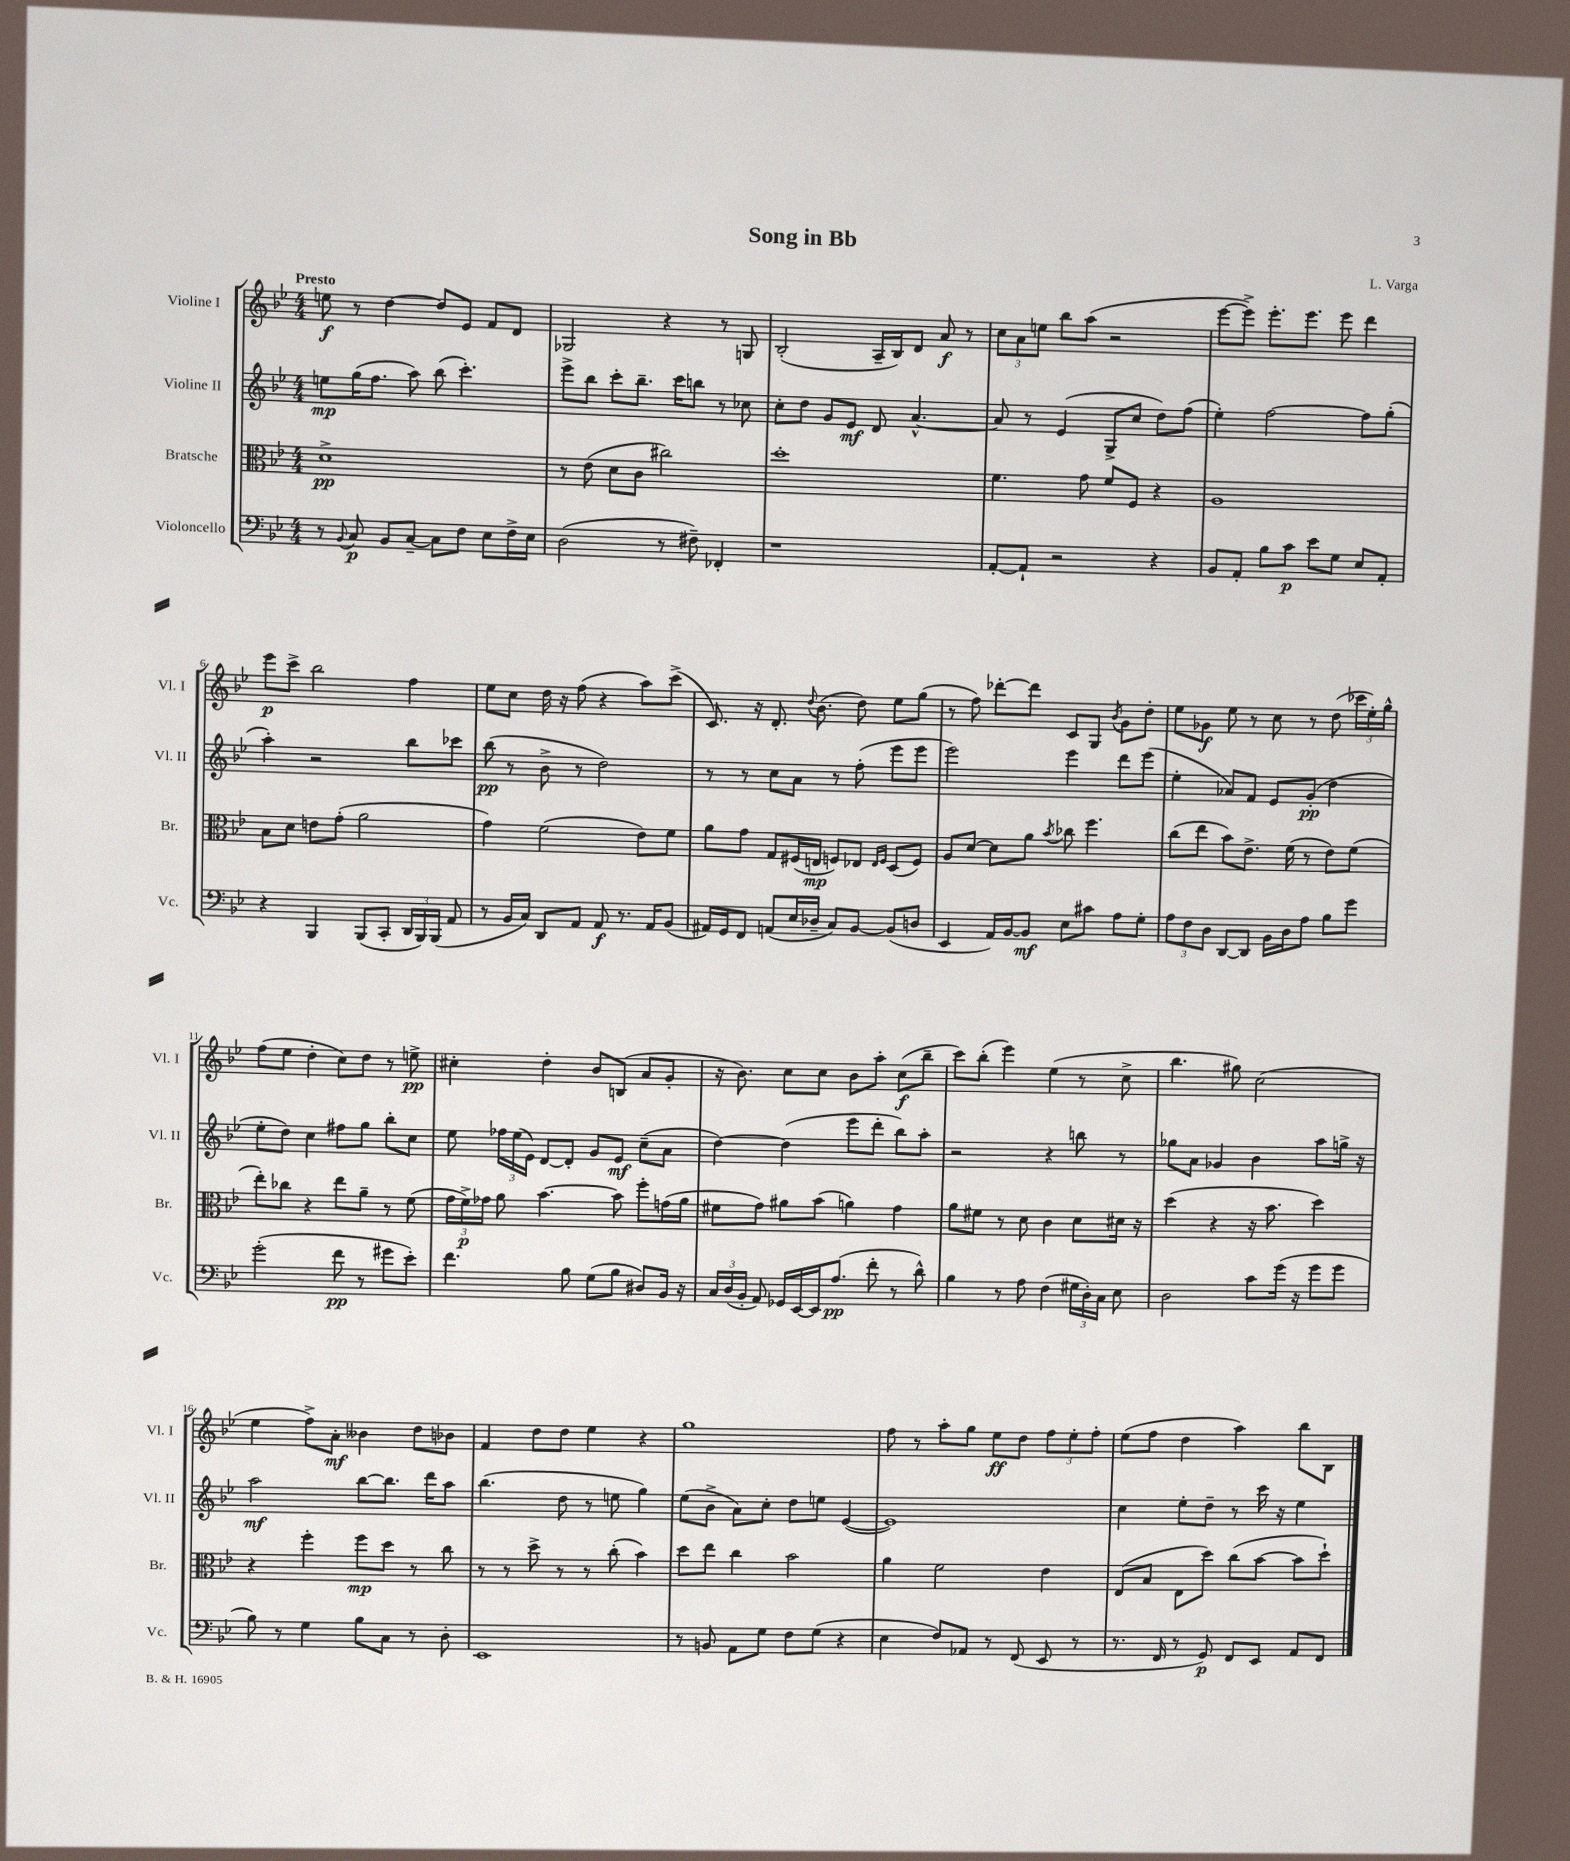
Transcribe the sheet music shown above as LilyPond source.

\header { title = "Song in Bb" composer = "L. Varga" }
<<
\new StaffGroup <<
\new Staff = "s0" \with { instrumentName = "Violine I" shortInstrumentName = "Vl. I" } {
    \clef treble \key bes \major \numericTimeSignature \time 4/4 \tempo "Presto"
    \autoBeamOff e''8\f r8 d''4~ d''8[ ees'8] f'8[ d'8] |
    ges2 r4 r8 g8 |
    bes2-.( a16[-- bes16) d'8] a'8\f r8 |
    \tuplet 3/2 { c''8[ a'8 e''8] } bes''8[ a''8]( r2 |
    ees'''8[~ ees'''8]->) ees'''8.[-. ees'''8.] ees'''8 d'''4 |
    ees'''8[\p c'''8]-> bes''2 f''4 |
    ees''8[ c''8] d''16 r16 f''8( r4 a''8[) c'''8]->( |
    c'8.) r16 d'8.-. \appoggiatura { d''8 } bes'8.( d''8) ees''8[ g''8]( |
    r8 f''8) des'''8[~-. des'''8] c'8[ g8] \acciaccatura { bes'8 } g'8[ d''8]-. |
    ees''8[ ges'8]\f ees''8 r8 c''8 r8 d''8( \tuplet 3/2 { ces'''16[ ees''16-.) g''16]-^ } |
    f''8[( ees''8] d''4-. c''8[) d''8] r8 e''8->\pp |
    cis''4-. d''4-. bes'8[ b8]( a'8[ g'8]-. |
    r16 bes'8.) c''8[ c''8] bes'8[ a''8]-. c''8[\f( bes''8]-- |
    c'''8[) bes''8]-.( ees'''4) ees''4( r8 c''8-> |
    bes''4. gis''8) c''2( |
    ees''4 f''8[->) a'8]-.\mf beses'4 d''8[ bes'8] |
    f'4 d''8[ d''8] ees''4 r4 |
    g''1 |
    f''8 r8 a''8[-. g''8] ees''8[\ff d''8] \tuplet 3/2 { f''8[ ees''8-. f''8]-. } |
    ees''8[( f''8] d''4 a''4) bes''8[ bes8] \bar "|." |
}
\new Staff = "s1" \with { instrumentName = "Violine II" shortInstrumentName = "Vl. II" } {
    \clef treble \key bes \major \numericTimeSignature \time 4/4
    \autoBeamOff e''8[\mp g''16( f''8.] a''8) bes''8( c'''4.-.) |
    ees'''8[-> bes''8] c'''8[-. bes''8.]-- c'''16[ b''8] r8 ces''8 |
    c''8[-. d''8] g'8[ ees'8]\mf d'8 a'4.~-^ |
    a'8 r8 ees'4( g8[-> c''8] d''8[) f''8]( |
    ees''4-.) f''2~ f''8[ g''8]-.( |
    a''4-.) r2 bes''8[ ces'''8] |
    bes''8\pp( r8 bes'8-> r8 d''2) |
    r8 r8 c''8[ a'8] r8 f''8-.( ees'''8[ ees'''8] |
    ees'''2) ees'''4 d'''8[ ees'''8]( |
    ees''4-. aes'8[) f'8] ees'8[ g'8]-.\pp( d''4 |
    ees''8[-. d''8]) c''4 fis''8[ g''8] bes''8[-. c''8] |
    ees''8 \tuplet 3/2 { fes''16[ ees''16( ees'16]) } d'8[~ d'8]-. g'8[ ees'8]\mf c''8[--( a'8] |
    d''4~) d''4( ees'''8[ d'''8]-. bes''8[) a''8]-. |
    r2 r4 b''8 r8 |
    ges''8[ a'8] ges'4 bes'4 a''8[ g''16]-> r16 |
    a''2\mf bes''8[~ bes''8.] d'''16[ a''8] |
    bes''4.( d''8 r8 e''8 g''4) |
    ees''8[( bes'8]-> a'8[) c''8]-. d''8[ e''8] ees'4~( |
    ees'1) |
    c''4 ees''8[-. d''8]-- r8 c'''16 r16 ees''4 \bar "|." |
}
\new Staff = "s2" \with { instrumentName = "Bratsche" shortInstrumentName = "Br." } {
    \clef alto \key bes \major \numericTimeSignature \time 4/4
    \autoBeamOff d'1->\pp |
    r8 ees'8( d'8[ c'8] cis''2) |
    d''1-. |
    f'4. g'8 f'8[ f8] r4 |
    a1 |
    bes8[ d'8] e'8[ g'8]-.( a'2 |
    g'4) f'2( ees'8[) f'8] |
    a'8[ g'8] g8[ fis16( e16]\mp f8[) ees8] \grace { ees16[ f16] } d8[( f8]) |
    a8[ d'8]~ d'8[ a'8] \acciaccatura { bes'8 } ces''8 f''4. |
    c''8[( ees''8] bes'8[) ees'8.]-> f'16( r8 ees'8[) f'8]( |
    ees''8[-.) ces''8] r4 ees''8[ a'8]-- r8 f'8( |
    \tuplet 3/2 { g'16[ f'16->\p) ges'16] } a'8 bes'4.~ bes'8 f''8[-. g'16( a'16] |
    fis'8[ g'8]) ais'8[ bes'8]( a'4) g'4 |
    a'8[ fis'8] r8 d'8 c'4 d'8[ dis'16] r16 |
    d''4( r4 r16 bes'8. d''4) |
    r4 f''4-. f''8[\mp d''8] r8 c''8 |
    r8 r8 d''8-> r8 r8 c''8-.( bes'4) |
    d''8[ ees''8] c''4 bes'2 |
    a'4 f'2 ees'4 |
    ees8[( bes8] ees8[ d''8]) c''8[( bes'8]~ bes'8[ d''8]-!) \bar "|." |
}
\new Staff = "s3" \with { instrumentName = "Violoncello" shortInstrumentName = "Vc." } {
    \clef bass \key bes \major \numericTimeSignature \time 4/4
    \autoBeamOff r8 \appoggiatura { bes,8 } c8\p bes,8[ c8]~-- c8[ f8] ees8[ f16-> ees16] |
    d2( r8 fis8--) fes,4-. |
    r1 |
    a,8[~-. a,8]-! r2 r4 |
    bes,8[ a,8]-. bes8[ c'8]\p ees'8[ g8] ees8[ a,8]-. |
    r4 bes,,4 bes,,8[( c,8]-. \tuplet 3/2 { d,16[ bes,,16) bes,,16]( } a,8 |
    r8 bes,16[ c16]) d,8[ a,8] a,8\f r8. a,16[ bes,8]( |
    ais,16[) g,16 f,8] a,8[( ees16 des16]-- c8[) bes,8]~ bes,8[( d8] |
    ees,4 a,16[) bes,16~ bes,8]\mf ees8[ cis'8] a8[ g8]-. |
    \tuplet 3/2 { a8[ f8 d8] } d,8[~ d,8] bes,16[ d16 a8] bes8[ g'8] |
    g'2-.( f'8\pp r8 gis'8[ ees'8]-.) |
    f'4. bes8 g8[( bes8] dis8[) bes,16] r16 |
    \tuplet 3/2 { c16[ d16( bes,16]-. } a,8) ges,16[ ees,16~ ees,16 a8.]\pp( f'8-. r8 d'8-^) |
    bes4 r8 a8 f4( \tuplet 3/2 { gis16[ d16-.) c16] } ees8 |
    d2 c'8[ g'16]( r16 g'8[ g'8] |
    bes8) r8 g4 bes8[ c8] r8 d8-. |
    ees,1 |
    r8 b,8 a,8[ g8] f8[ g8]( r4 |
    ees4 f8[) aes,8] r8 f,8( ees,8 r8 |
    r8. f,16 r8 g,8\p) f,8[ ees,8] a,8[ f,8] \bar "|." |
}
>>
>>
